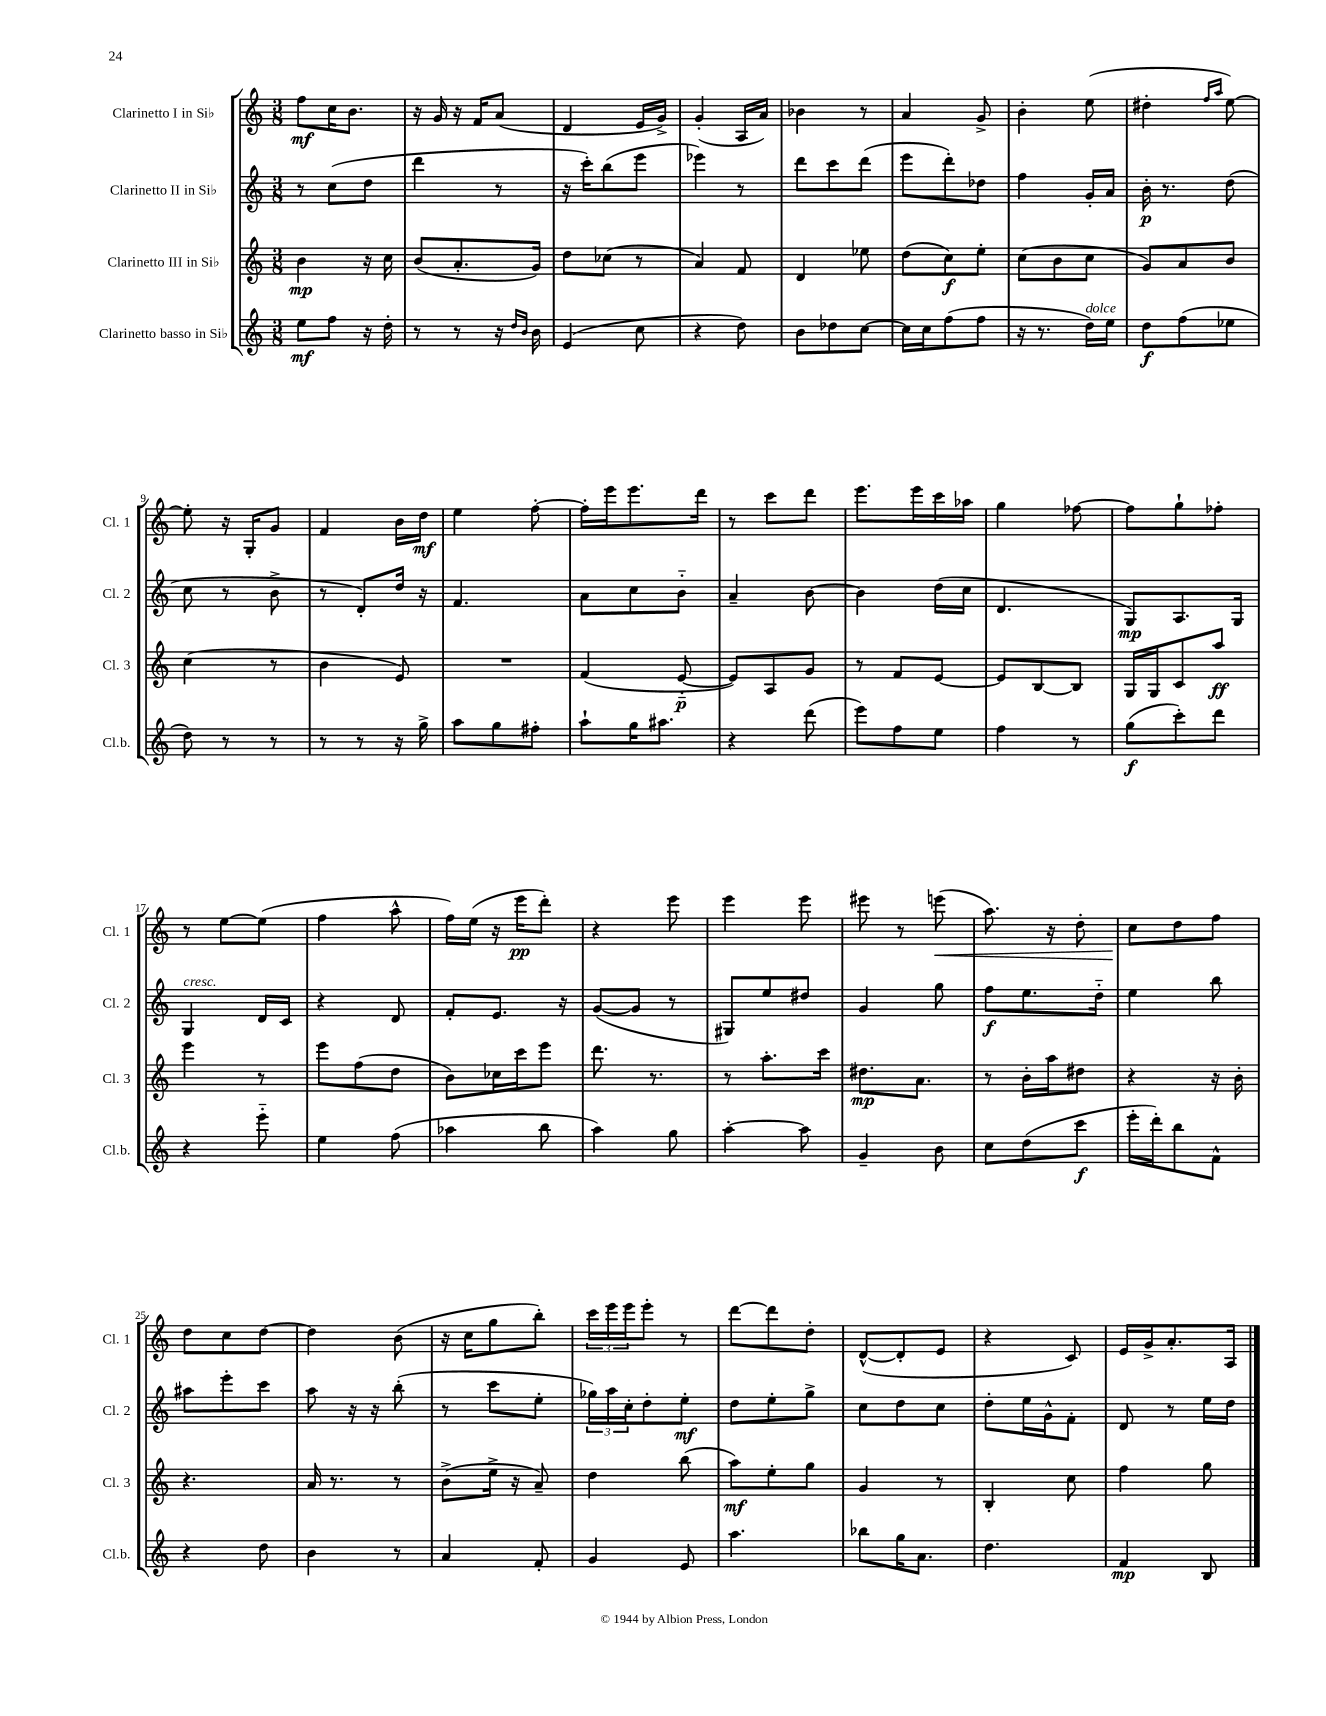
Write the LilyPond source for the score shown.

<<
\new StaffGroup <<
\new Staff = "s0" \with { instrumentName = "Clarinetto I in Sib" shortInstrumentName = "Cl. 1" } {
    \clef treble \key c \major \numericTimeSignature \time 3/8
    f''8\mf c''16 b'8. |
    r16 g'16 r16 f'16 a'8( |
    d'4 e'16 g'16->) |
    g'4-.( a16 a'16) |
    bes'4 r8 |
    a'4 g'8-> |
    b'4-. e''8( |
    dis''4-. \grace { f''16 a''16 } e''8~) |
    e''8-. r16 g16-. g'8 |
    f'4 b'16 d''16\mf |
    e''4 f''8~-. |
    f''16-. e'''16 e'''8. d'''16 |
    r8 c'''8 d'''8 |
    e'''8. e'''16 c'''16 aes''16 |
    g''4 fes''8~ |
    fes''8 g''8-! fes''8-. |
    r8 e''8~ e''8( |
    f''4 a''8-^ |
    f''16) e''16( r16 e'''16\pp d'''8-.) |
    r4 e'''8 |
    e'''4 e'''8 |
    eis'''8 r8 e'''8\<( |
    a''8.) r16 d''8-. |
    c''8\! d''8 f''8 |
    d''8 c''8 d''8~ |
    d''4 b'8( |
    r16 c''16 g''8 b''8-.) |
    \tuplet 3/2 { c'''16 e'''16 e'''16 } e'''8-. r8 |
    d'''8~ d'''8 d''8-. |
    d'8~-^( d'8-. e'8 |
    r4 c'8) |
    e'16 g'16-> a'8.-. a16 \bar "|." |
}
\new Staff = "s1" \with { instrumentName = "Clarinetto II in Sib" shortInstrumentName = "Cl. 2" } {
    \clef treble \key c \major \numericTimeSignature \time 3/8
    r8 c''8( d''8 |
    d'''4 r8 |
    r16 c'''16-.) b''8( e'''8 |
    ees'''4) r8 |
    d'''8 c'''8 d'''8( |
    e'''8 d'''8-.) des''8 |
    f''4 g'16-. a'16 |
    b'16-.\p r8. d''8( |
    c''8 r8 b'8-> |
    r8 d'8-.) d''16 r16 |
    f'4. |
    a'8 c''8 b'8-_ |
    a'4-- b'8~ |
    b'4 d''16( c''16 |
    d'4. |
    g8\mp) a8. g16 |
    g4^\markup { \italic "cresc." } d'16 c'16 |
    r4 d'8 |
    f'8-. e'8. r16 |
    g'8~( g'8 r8 |
    gis8) e''8 dis''8 |
    g'4 g''8 |
    f''8\f e''8. d''16-_ |
    e''4 b''8 |
    ais''8 e'''8-. c'''8 |
    a''8 r16 r16 b''8-.( |
    r8 c'''8 e''8-. |
    \tuplet 3/2 { ges''16) a''16 c''16-. } d''8-. e''8-.\mf |
    d''8 e''8-. g''8-> |
    c''8 d''8 c''8 |
    d''8-. e''16 g'16-^ f'8-. |
    d'8 r8 e''16 d''16 \bar "|." |
}
\new Staff = "s2" \with { instrumentName = "Clarinetto III in Sib" shortInstrumentName = "Cl. 3" } {
    \clef treble \key c \major \numericTimeSignature \time 3/8
    b'4\mp r16 c''16 |
    b'8( a'8.-. g'16) |
    d''8 ces''8( r8 |
    a'4) f'8 |
    d'4 ees''8 |
    d''8( c''8\f) e''8-. |
    c''8( b'8 c''8 |
    g'8) a'8 b'8 |
    c''4( r8 |
    b'4 e'8) |
    R4. |
    f'4( e'8~-_\p |
    e'8) a8 g'8 |
    r8 f'8 e'8~ |
    e'8 b8~ b8 |
    g16 g16 c'8 a''8\ff |
    e'''4 r8 |
    e'''8 f''8( d''8 |
    b'8) ces''16 c'''16 e'''8 |
    d'''8. r8. |
    r8 a''8.-. c'''16 |
    dis''8.\mp a'8. |
    r8 b'16-. a''16 dis''8 |
    r4 r16 b'16-. |
    r4. |
    a'16 r8. r8 |
    b'8->( e''16-> r16 a'8--) |
    d''4 b''8( |
    a''8\mf) e''8-. g''8 |
    g'4 r8 |
    b4-. c''8 |
    f''4 g''8 \bar "|." |
}
\new Staff = "s3" \with { instrumentName = "Clarinetto basso in Sib" shortInstrumentName = "Cl.b." } {
    \clef treble \key c \major \numericTimeSignature \time 3/8
    e''8\mf f''8 r16 d''16-. |
    r8 r8 r16 \grace { d''16 b'16 } b'16 |
    e'4( c''8 |
    r4 d''8) |
    b'8 des''8 c''8~ |
    c''16 c''16 f''8( f''8 |
    r16 r8. d''16^\markup { \italic "dolce" }) e''16 |
    d''8\f f''8( ees''8 |
    d''8) r8 r8 |
    r8 r8 r16 g''16-> |
    a''8 g''8 fis''8-. |
    a''8-! g''16 ais''8. |
    r4 d'''8( |
    e'''8) f''8 e''8 |
    f''4 r8 |
    g''8\f( c'''8-.) d'''8 |
    r4 e'''8-_ |
    e''4 f''8( |
    aes''4 b''8 |
    a''4) g''8 |
    a''4~-. a''8 |
    g'4-- b'8 |
    c''8 d''8( c'''8\f |
    e'''16-. d'''16-.) b''8 f'8-^ |
    r4 d''8 |
    b'4 r8 |
    a'4 f'8-. |
    g'4 e'8 |
    a''4. |
    bes''8 g''16 a'8. |
    d''4. |
    f'4\mp b8 \bar "|." |
}
>>
>>
